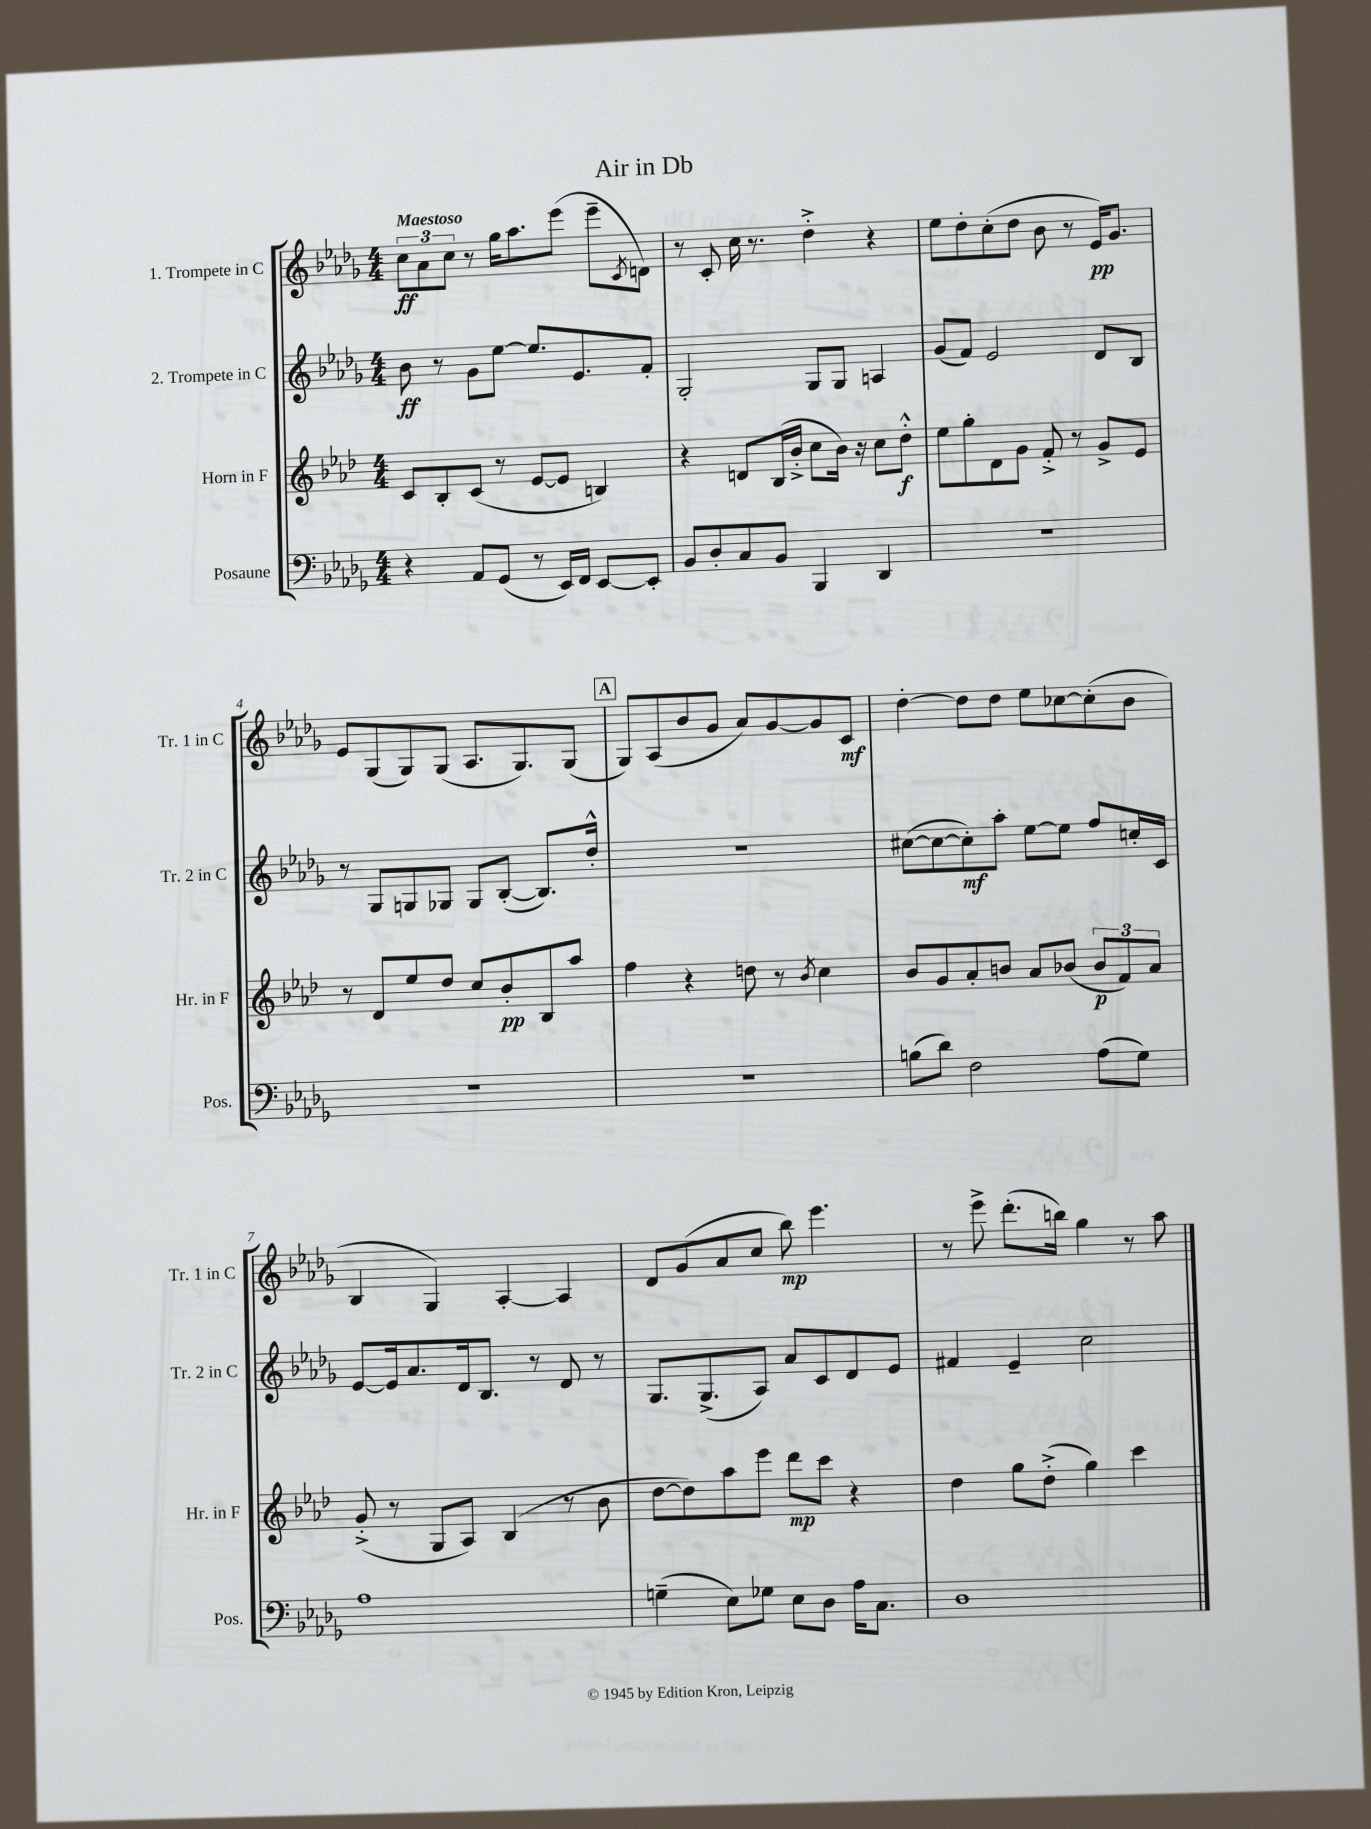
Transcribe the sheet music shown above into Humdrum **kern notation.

**kern	**kern	**kern	**kern
*staff4	*staff3	*staff2	*staff1
*clefF4	*clefG2	*clefG2	*clefG2
*k[b-e-a-d-g-]	*k[b-e-a-d-]	*k[b-e-a-d-g-]	*k[b-e-a-d-g-]
*M4/4	*M4/4	*M4/4	*M4/4
4r	8c/L	8b-\	12cc\L
.	.	.	12a-\
.	8B-'/	8r	.
.	.	.	12cc\J
8AA-/L	(8c/J	8g-\L	8r
(8GG-/J	8r	[8ee-\J	16gg-\LK
.	.	.	8.aa-\
8r	[8e-/L	8.ee-/]L	.
16EE-/LL)	8e-/]J	.	(8eee-\J
16FF/JJ	.	8.e-/	.
[8EE-/L	4B/)	.	8eee-~\L
.	.	.	8qc/
8EE-'/]J	.	8f'/J	8d\J)
=	=	=	=
8BB-/L	4r	2G-'/	8r
8D-'/	.	.	8c'/
8C/	8d/L	.	16cc\
.	.	.	8.r
8BB-/J	(16B-/L	.	.
.	16b-'^/JJ	.	.
4BBB-/	8cc\L	8G-/L	4dd-'^\
.	16b-\Jk)	8G-/J	.
.	16r	.	.
4DD-/	8cc\L	4A/	4r
.	8dd-'^^\J	.	.
=	=	=	=
1r	8ee-\L	(8g-/L	8ee-\L
.	8gg'\	8f/J)	8dd-'\
.	8d-\	2e-/	(8cc'\
.	8g\J	.	8dd-\J
.	8f'^/	.	8b-\
.	8r	.	8r
.	8g^/L	8d-/L	16e-/LK)
.	.	.	8.g-/J
.	8e-/J	8B-/J	.
=	=	=	=
1r	8r	8r	8e-/L
.	8d-/L	8G-/L	(8G-/
.	8ee-/	8G/	8G-/)
.	8dd-/J	8G-/J	(8G-/J
.	8cc/L	8G-/L	8.A-/L
.	8b-'/	([8B-'/J	.
.	.	.	8.G-/)
.	8B-/	8.B-/]L)	.
.	8aa-/J	.	(8G-/J
.	.	16dd-'^^/Jk	.
=	=	=	=
1r	4ff\	1r	8G-/L)
.	.	.	(8A-/
.	4r	.	8b-/
.	.	.	8g-/J
.	8dd\	.	8a-/L)
.	8r	.	[8g-/
.	8qb-/	.	.
.	4cc\	.	8g-/]
.	.	.	8c/J
=	=	=	=
(8B\L	8b-/L	([8cc#\L	[4dd-'\
8d-\J)	8g/	8cc#\_	.
2F\	8a-'/	8cc#'\])	8dd-\]L
.	8b/J	8aa-'\J	8dd-\J
.	8a-/L	[8ee-\L	8ee-\L
.	(8b-/J	8ee-\]J	[8cc-\
(8A-\L	12b-/L	8ff/L	(8cc-'\]
.	12f/)	.	.
8G-\J)	.	16cc'/L	8b-\J
.	12a-/J	.	.
.	.	16c/JJ	.
=	=	=	=
1A-	(8g'^/	[8e-/L	4B-/
.	8r	16e-/]k	.
.	.	8.a-/	.
.	8G/L	.	4G-/)
.	8A-/J)	16d-/k	.
.	.	8.B-/J	.
.	(4B-/	.	[4A-'/
.	.	8r	.
.	8r	8d-/	4A-/]
.	8b-\	8r	.
=	=	=	=
(4G~\	[8dd-\L	8.G-/L	8d-/L
.	8dd-\])	.	(8g-/
.	.	(8.G-^/	.
8E-\L)	8aa-\	.	8a-/
8G-\J	8eee-\J	8A-/J)	8cc/J
8E-\L	8ddd-\L	8a-/L	8bb-\)
8D-\J	8ccc\J	8c/	4.eee-\
16A-\LK	4r	8d-/	.
8.C\J	.	.	.
.	.	8e-/J	.
=	=	=	=
1D-	4dd-\	4f#/	8r
.	.	.	8eee-^\
.	8gg\L	4e-~/	(8.ddd-'\L
.	(8dd-'^\J	.	.
.	.	.	16bb\Jk)
.	4gg\)	2cc\	4gg-\
.	4ccc\	.	8r
.	.	.	8aa-\
==	==	==	==
*-	*-	*-	*-
